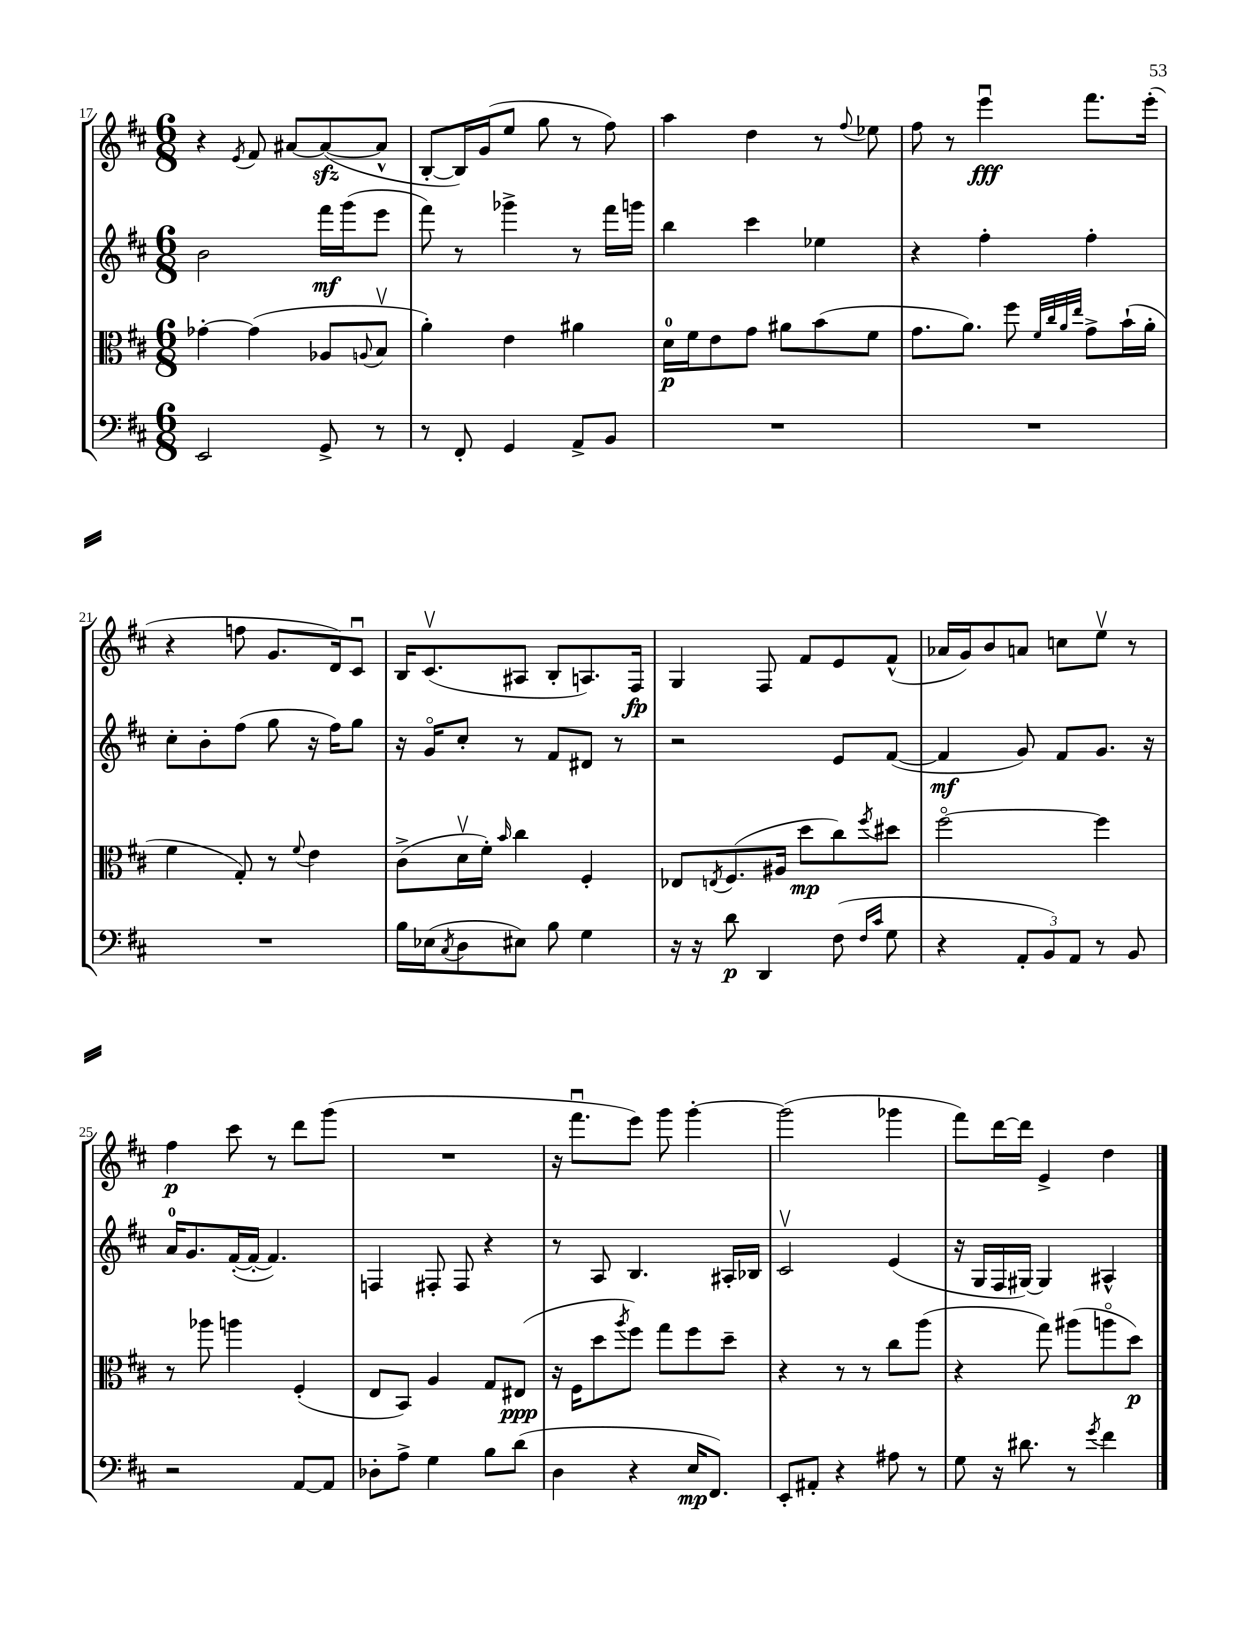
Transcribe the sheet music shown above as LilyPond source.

<<
\new StaffGroup <<
\new Staff = "s0" {
    \clef treble \key d \major \numericTimeSignature \time 6/8
    r4 \acciaccatura { e'8 } fis'8 ais'8~ ais'8~\sfz( ais'8-^ |
    b8~-. b16) g'16( e''8 g''8 r8 fis''8) |
    a''4 d''4 r8 \appoggiatura { fis''8 } ees''8 |
    fis''8 r8 e'''4\downbow\fff fis'''8. e'''16-.( |
    r4 f''8 g'8. d'16) cis'8\downbow |
    b16 cis'8.\upbow( ais8 b8-. a8.) fis16\fp |
    g4 fis8 fis'8 e'8 fis'8-^( |
    aes'16 g'16) b'8 a'8 c''8 e''8\upbow r8 |
    fis''4\p cis'''8 r8 d'''8 g'''8( |
    R2. |
    r16 fis'''8.\downbow e'''8) g'''8 g'''4~-. |
    g'''2( ges'''4 |
    fis'''8) d'''16~ d'''16 e'4-> d''4 \bar "|." |
}
\new Staff = "s1" {
    \clef treble \key d \major \numericTimeSignature \time 6/8
    b'2 fis'''16\mf g'''16( e'''8 |
    fis'''8) r8 ges'''4-> r8 fis'''16 g'''16 |
    b''4 cis'''4 ees''4 |
    r4 fis''4-. fis''4-. |
    cis''8-. b'8-. fis''8( g''8 r16 fis''16) g''8 |
    r16 g'16\flageolet cis''8-. r8 fis'8 dis'8 r8 |
    r2 e'8 fis'8~( |
    fis'4\mf g'8) fis'8 g'8. r16 |
    a'16-0 g'8. fis'16~-.( fis'16~-. fis'4.) |
    f4 fis8-. fis8 r4 |
    r8 a8 b4. ais16-. bes16 |
    cis'2\upbow e'4( |
    r16 g16 fis16 gis16~) gis4 ais4-^ \bar "|." |
}
\new Staff = "s2" {
    \clef alto \key d \major \numericTimeSignature \time 6/8
    ges'4~-. ges'4( aes8 \appoggiatura { a8 } b8\upbow |
    a'4-.) e'4 ais'4 |
    d'16-0\p fis'16 e'8 g'8 ais'8 b'8( fis'8 |
    g'8. a'8.) fis''8 \grace { fis'32 cis''32 a'32 e''32 } g'8-> b'16-!( a'16-. |
    fis'4 g8-.) r8 \appoggiatura { fis'8 } e'4 |
    cis'8->( d'16\upbow fis'16-.) \grace { b'16 } cis''4 fis4-. |
    ees8 \acciaccatura { e8 } fis8.( ais16 d''8\mp cis''8) \acciaccatura { fis''8 } dis''8 |
    fis''2~\flageolet fis''4 |
    r8 aes''8 a''4 fis4-.( |
    e8 b,8) a4 g8 eis8\ppp( |
    r16 fis16 d''8 \acciaccatura { a''8 } fis''8) g''8 fis''8 d''8-- |
    r4 r8 r8 cis''8 a''8( |
    r4 g''8) ais''8( a''8\flageolet d''8\p) \bar "|." |
}
\new Staff = "s3" {
    \clef bass \key d \major \numericTimeSignature \time 6/8
    e,2 g,8-> r8 |
    r8 fis,8-. g,4 a,8-> b,8 |
    R2. |
    R2. |
    R2. |
    b16 ees16( \acciaccatura { cis8 } d8 eis8) b8 g4 |
    r16 r16 d'8\p d,4 fis8( \grace { fis16 cis'16 } g8 |
    r4 \tuplet 3/2 { a,8-. b,8) a,8 } r8 b,8 |
    r2 a,8~ a,8 |
    des8-. a8-> g4 b8 d'8( |
    d4 r4 e16\mp fis,8.) |
    e,8-. ais,8-. r4 ais8 r8 |
    g8 r16 dis'8. r8 \acciaccatura { g'8 } fis'4 \bar "|." |
}
>>
>>
\layout { \context { \Score currentBarNumber = #17 } }
